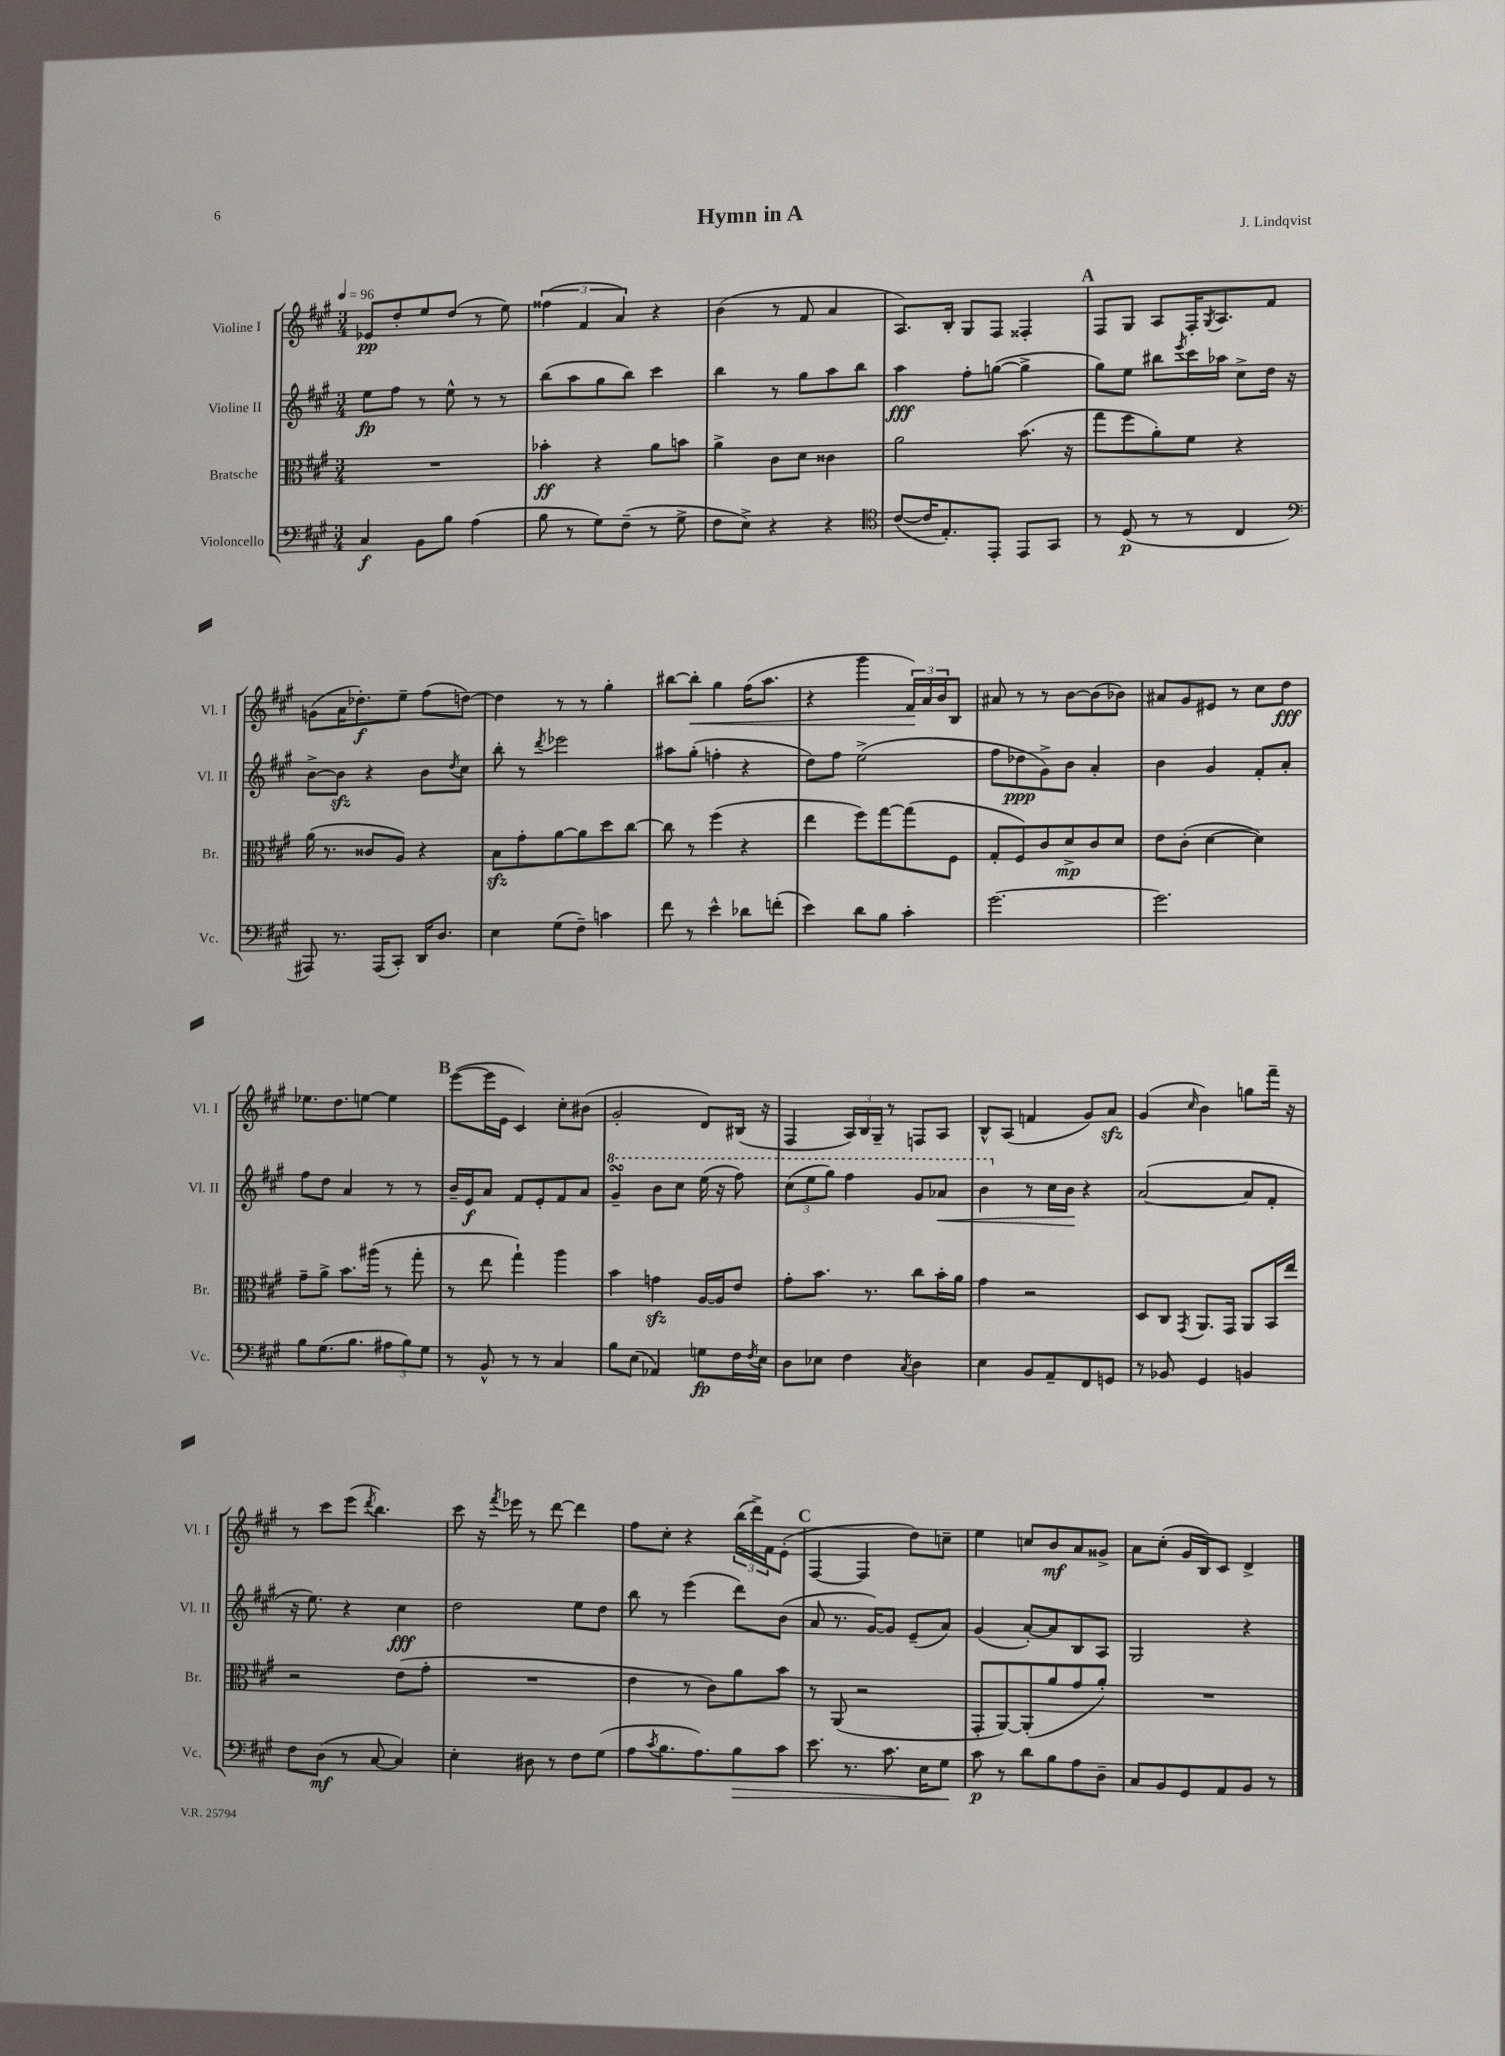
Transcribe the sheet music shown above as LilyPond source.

\header { title = "Hymn in A" composer = "J. Lindqvist" }
<<
\new StaffGroup <<
\new Staff = "s0" \with { instrumentName = "Violine I" shortInstrumentName = "Vl. I" } {
    \clef treble \key a \major \numericTimeSignature \time 3/4 \tempo 4 = 96
    ees'8\pp d''8-. e''8 d''8( r8 e''8) |
    \tuplet 3/2 { fisis''4( fis'4 a'4) } r4 |
    b'4( r8 fis'8 a'4 |
    a8.) b16-. gis8 fis8 fisis4-. |
    \mark \markup { \bold "A" } fis8 gis8 a8 fis16-. \acciaccatura { gis8 } a8. fis'8 |
    g'8( a'16 des''8.-.\f) e''8-- fis''8( d''8~) |
    d''4 r8 r8 gis''4-. |
    bis''8~ bis''8-.\< gis''4 fis''16( a''8. |
    r4 gis'''4 \tuplet 3/2 { fis'16\!) a'16 b'16 } b8 |
    ais'8 r8 r8 b'8~ b'8( bes'8) |
    ais'8 gis'8 eis'8 r8 cis''8 d''8\fff |
    ees''8. d''8. e''8~ e''4 |
    \mark \markup { \bold "B" } e'''8~( e'''16 e'16 cis'4) cis''8-. bis'8( |
    gis'2-. d'8) bis16( r16 |
    fis4 \tuplet 3/2 { a16) b16 gis16-- } r8 f8 a8 |
    b8-^ a8( f'4 gis'8) a'8\sfz |
    gis'4( \grace { cis''16 } b'4) g''8 fis'''16-- r16 |
    r8 cis'''8 e'''8( \acciaccatura { d'''8 } b''4.) |
    cis'''8 r16 \acciaccatura { fis'''8 } ees'''16 r8 d'''8~ d'''4 |
    fis''8 cis''8-. r4 \tuplet 3/2 { b''16( d'''16->) fis'16 } e'8-.( |
    \mark \markup { \bold "C" } fis4~ fis4 d''8) c''8-- |
    e''4 c''8 b'8\mf a'8 gisis'8-> |
    a'8 cis''8-.( gis'16 b16) cis'8 d'4-> \bar "|." |
}
\new Staff = "s1" \with { instrumentName = "Violine II" shortInstrumentName = "Vl. II" } {
    \clef treble \key a \major \numericTimeSignature \time 3/4
    e''8\fp fis''8 r8 e''8-^ r8 r8 |
    b''8( a''8 gis''8 b''8) cis'''4 |
    b''4 r8 gis''8 a''8 b''8 |
    a''4\fff fis''8-. g''8~( g''4-> |
    \mark \markup { \bold "A" } gis''8) e''8 bis''8 \acciaccatura { e'''8 } cis'''16 aes''16 cis''8-> d''16 r16 |
    b'8~-> b'8\sfz r4 b'8 \acciaccatura { d''8 } cis''8 |
    b''8-. r8 \acciaccatura { d'''8 } ees'''2 |
    ais''8 gis''8-.( f''4-. r4 |
    d''8) fis''8 e''2->( |
    fis''8 des''8\ppp gis'8->) b'8 a'4-. |
    b'4 gis'4 fis'8-. a'8-. |
    fis''8 d''8 a'4 r8 r8 |
    \mark \markup { \bold "B" } b'16-- e'16\f a'8 fis'8 e'8-. fis'8 a'8 |
    \ottava #1 gis''4--\turn b''8 cis'''8 e'''16( r16 fis'''8) |
    \tuplet 3/2 { cis'''8( e'''8 gis'''8) } fis'''4 gis''8 aes''8\< |
    b''4 \ottava #0 r8 cis''16 b'16\! r4 |
    a'2~( a'8 fis'8-. |
    r16 e''8.) r4 cis''4\fff |
    d''2 e''8 d''8 |
    b''8 r8 e'''4( d'''8) b'8( |
    \mark \markup { \bold "C" } a'8 r8. gis'16~) gis'8 e'8--( a'8) |
    gis'4( a'8~-.) a'8 b8 a8 |
    gis2 r4 \bar "|." |
}
\new Staff = "s2" \with { instrumentName = "Bratsche" shortInstrumentName = "Br." } {
    \clef alto \key a \major \numericTimeSignature \time 3/4
    R2. |
    bes'4-.\ff r4 a'8 b'8 |
    a'4-> cis'8 d'8 cisis'4 |
    a'2 b'8.( r16 |
    \mark \markup { \bold "A" } gis''8 fis''8 a'8-.) fis'8 r4 |
    a'16( r8. cisis'8 a8) r4 |
    b8\sfz gis'8-. a'8~ a'8 d''8 cis''8~ |
    cis''8 r8 fis''4( r4 |
    e''4 fis''8) gis''8~ gis''8( fis8 |
    gis8-. fis8) cis'8 d'8->\mp cis'8 d'8 |
    e'8 cis'8-.( d'4~ d'4) |
    gis'8-- a'8-> b'8. ais''16( r8 gis''8-. |
    \mark \markup { \bold "B" } r8 e''8 gis''4-!) a''4 |
    b'4 g'4\sfz a16~ a16 e'8 |
    gis'8-. b'8. r8. cis''8 b'16-. a'16 |
    gis'4 r2 |
    d8 cis8 \acciaccatura { gis,8 } a,8. gis,16 a,8 b,16 e''16 |
    r2 e'8( gis'8-. |
    R2. |
    e'4 r8 cis'8) a'8 b'8 |
    \mark \markup { \bold "C" } r8 a,8( r2 |
    gis,8-. a,8~) a,8-.( a'8 gis'8 a'8-.) |
    R2. \bar "|." |
}
\new Staff = "s3" \with { instrumentName = "Violoncello" shortInstrumentName = "Vc." } {
    \clef bass \key a \major \numericTimeSignature \time 3/4
    cis4\f b,8 b8 a4( |
    b8 r8 gis8) fis8--( r8 gis8-> |
    fis8 e8->) r4 r4 |
    \clef tenor cis'8~( cis'16 e8.-.) e,8-. e,8 gis,8 |
    \mark \markup { \bold "A" } r8 d8\p( r8 r8 cis4 |
    \clef bass ais,,8) r8. ais,,16( cis,8-.) d,16 d8. |
    e4 gis8( fis8--) c'4 |
    fis'8 r8 e'4-^ des'8 f'8-.( |
    e'4) d'8 b8 cis'4-. |
    gis'2.~ |
    gis'2. |
    b8 gis8.( b8. \tuplet 3/2 { ais8 b8) gis8 } |
    \mark \markup { \bold "B" } r8 b,8-^ r8 r8 cis4 |
    b8 e8( aes,4) g8\fp fis16 \acciaccatura { fis8 } e16 |
    d8 ees8 fis4 \acciaccatura { cis8 } d4 |
    e4 b,8 a,8-- fis,8 g,8 |
    r8 bes,8 gis,4 b,4 |
    fis8 d8\mf( r8 cis8~ cis4) |
    e4-. dis8 r8 fis8 gis8( |
    a8 \acciaccatura { cis'8 } b8. a8.) b8\> cis'8 |
    \mark \markup { \bold "C" } e'8. r8. cis'8. e16 gis8\! |
    cis'8\p r8 d'8 b8 a8 d8-- |
    cis8 b,8 gis,8 a,8 b,8 r8 \bar "|." |
}
>>
>>
\layout { \context { \Score \remove "Bar_number_engraver" } }
